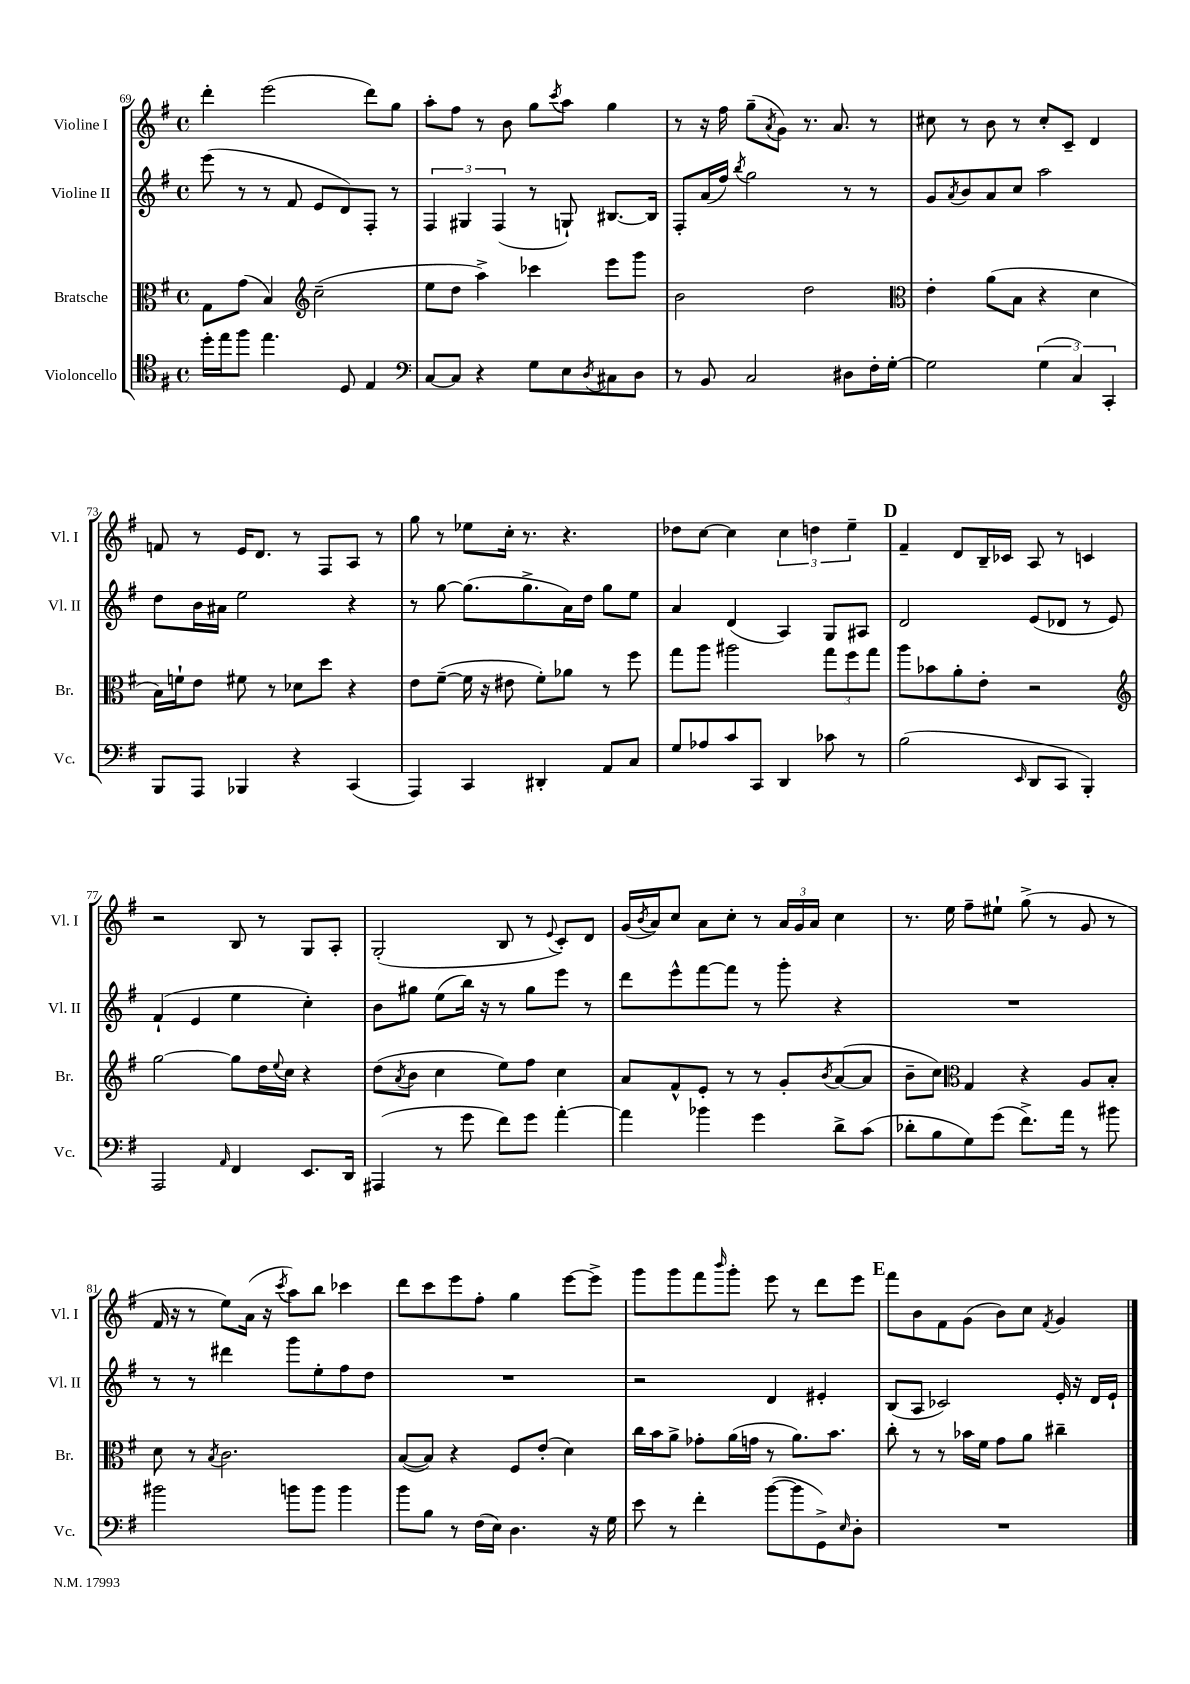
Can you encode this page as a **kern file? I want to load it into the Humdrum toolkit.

**kern	**kern	**kern	**kern
*staff4	*staff3	*staff2	*staff1
*clefC4	*clefC3	*clefG2	*clefG2
*k[f#]	*k[f#]	*k[f#]	*k[f#]
*M4/4	*M4/4	*M4/4	*M4/4
*met(c)	*met(c)	*met(c)	*met(c)
16dd'	8G	(8eee	4ddd'
16ee	.	.	.
8ff#	(8g	8r	.
4.ee	4B)	8r	(2eee
.	.	8f#	.
*	*clefG2	*	*
.	(2cc~	8e	.
8D	.	8d)	.
4E	.	8F#'	8ddd)
.	.	8r	8gg
=	=	=	=
*clefF4	*	*	*
[8C	8ee	6F#	8aa'
8C]	8dd	.	8ff#
.	.	6G#	.
4r	4aa^)	.	8r
.	.	(6F#	.
.	.	.	8b
8G	4ccc-	8r	8gg
.	.	.	8qccc
8E	.	8G`)	8aa
8qD	.	.	.
8C#	8eee	[8.B#	4gg
8D	8ggg	.	.
.	.	16B#]	.
=	=	=	=
8r	2b	8F#'	8r
8BB	.	(16a	16r
.	.	16ff#)	16ff#
.	.	8qbb	.
2C	.	2gg	(8gg~
.	.	.	8qa
.	.	.	8g)
.	2dd	.	8.r
.	.	.	8.a
8D#	.	8r	.
16F#'	.	8r	8r
[16G'	.	.	.
=	=	=	=
*	*clefC3	*	*
2G]	4e'	8g	8cc#
.	.	8qa	.
.	.	8b	8r
.	(8a	8a	8b
.	8B	8cc	8r
(6G	4r	2aa	8cc#'
.	.	.	8c~
6C)	.	.	.
.	4d	.	4d
6CC'	.	.	.
=	=	=	=
8BBB	16B)	8dd	8f
.	16f`	.	.
8AAA	8e	16b	8r
.	.	16a#	.
4BBB-	8f#	2ee	16e
.	.	.	8.d
.	8r	.	.
4r	8d-	.	8r
.	8dd	.	8F#
(4CC	4r	4r	8A
.	.	.	8r
=	=	=	=
4AAA)	8e	8r	8gg
.	([8f#~	[8gg	8r
4CC	16f#]	(8.gg]	8ee-
.	16r	.	.
.	8e#	.	16cc'
.	.	8.gg^	8.r
4DD#'	8f#')	.	.
.	8a-	16a)	4.r
.	.	16dd	.
8AA	8r	8gg	.
8C	8ff#	8ee	.
=	=	=	=
8G	8gg	4a	8dd-
8A-	8aa	.	[8cc
8c	2aa#	(4d	4cc]
8CC	.	.	.
4DD	.	4A)	6cc
.	.	.	6dd
8c-	12gg	8G	.
.	12ff#	.	6ee~
8r	.	8A#	.
.	12gg	.	.
=	=	=	=
(2B	8aa	2d	4f#~
.	8b-	.	.
.	8a'	.	8d
.	8e'	.	16B~
.	.	.	16c-
16qqEE	.	.	.
8DD	2r	(8e	8A
8CC	.	8d-	8r
4BBB')	.	8r	4c
.	.	8e)	.
=	=	=	=
*	*clefG2	*	*
2AAA	[2gg	(4f#`	2r
.	.	4e	.
16qqAA	.	.	.
4FF#	8gg]	4ee	8B
.	16dd	.	8r
.	8qqee	.	.
.	16cc	.	.
8.EE	4r	4cc')	8G
.	.	.	8A'
16DD	.	.	.
=	=	=	=
(4AAA#	(8dd	8b	(2G'
.	8qa	.	.
.	8b	8gg#	.
8r	4cc	(8ee	.
8g	.	16bb)	.
.	.	16r	.
8f#)	8ee)	8r	8B
8g	8ff#	8gg#	8r
.	.	.	8qqe
[4a'	4cc	8eee	8c')
.	.	8r	8d
=	=	=	=
4a]	8a	8ddd	(16g
.	.	.	8qb
.	.	.	16a)
.	8f#^^	8eee^^	8cc
4b-	8e'	[8fff#	8a
.	8r	8fff#]	8cc'
4g	8r	8r	8r
.	8g'	8ggg'	24a
.	.	.	24g
.	.	.	24a
.	8qb	.	.
8d^	([8a	4r	4cc
(8c	8a]	.	.
=	=	=	=
8d-'	8b~	1r	8.r
8B	8cc)	.	.
.	.	.	16ee
*	*clefC3	*	*
8G)	4G	.	8ff#~
(8g	.	.	8ee#`
8.f#^)	4r	.	(8gg^
.	.	.	8r
16a	.	.	.
8r	8A	.	8g
8b#	8B'	.	8r
=	=	=	=
2b#	8d	8r	16f#
.	.	.	16r
.	8r	8r	8r
.	8qB	.	.
.	2.c	4ddd#	8ee)
.	.	.	(16a
.	.	.	16r
.	.	.	8qccc
8b	.	8ggg	8aa)
8b	.	8ee'	8bb
4b	.	8ff#	4ccc-
.	.	8dd	.
=	=	=	=
8b	([8B	1r	8ddd
8B	8B])	.	8ccc
8r	4r	.	8eee
(16F#	.	.	8ff#'
16E)	.	.	.
4.D	8F#	.	4gg
.	(8e'	.	.
.	4d)	.	[8eee
16r	.	.	8eee^]
16G	.	.	.
=	=	=	=
8e	16cc	2r	8ggg
.	16b	.	.
8r	8a^	.	8ggg
4f#'	8g-'	.	8fff#
.	.	.	16qqbbb
.	(16a	.	8ggg'
.	16g	.	.
([8b	8r	4d	8eee
8b]	8.a)	.	8r
8GG^)	.	4e#'	8ddd
.	8.b	.	.
16qqE	.	.	.
8D'	.	.	8eee
=	=	=	=
1r	8cc'	(8B	8fff#
.	8r	8A	8b
.	8r	2c-)	8f#
.	16b-	.	(8g
.	16f#	.	.
.	8g	.	8b)
.	8a	.	8cc
.	.	.	8qf#
.	4cc#~	16e'	4g
.	.	16r	.
.	.	16d	.
.	.	16e`	.
==	==	==	==
*-	*-	*-	*-
